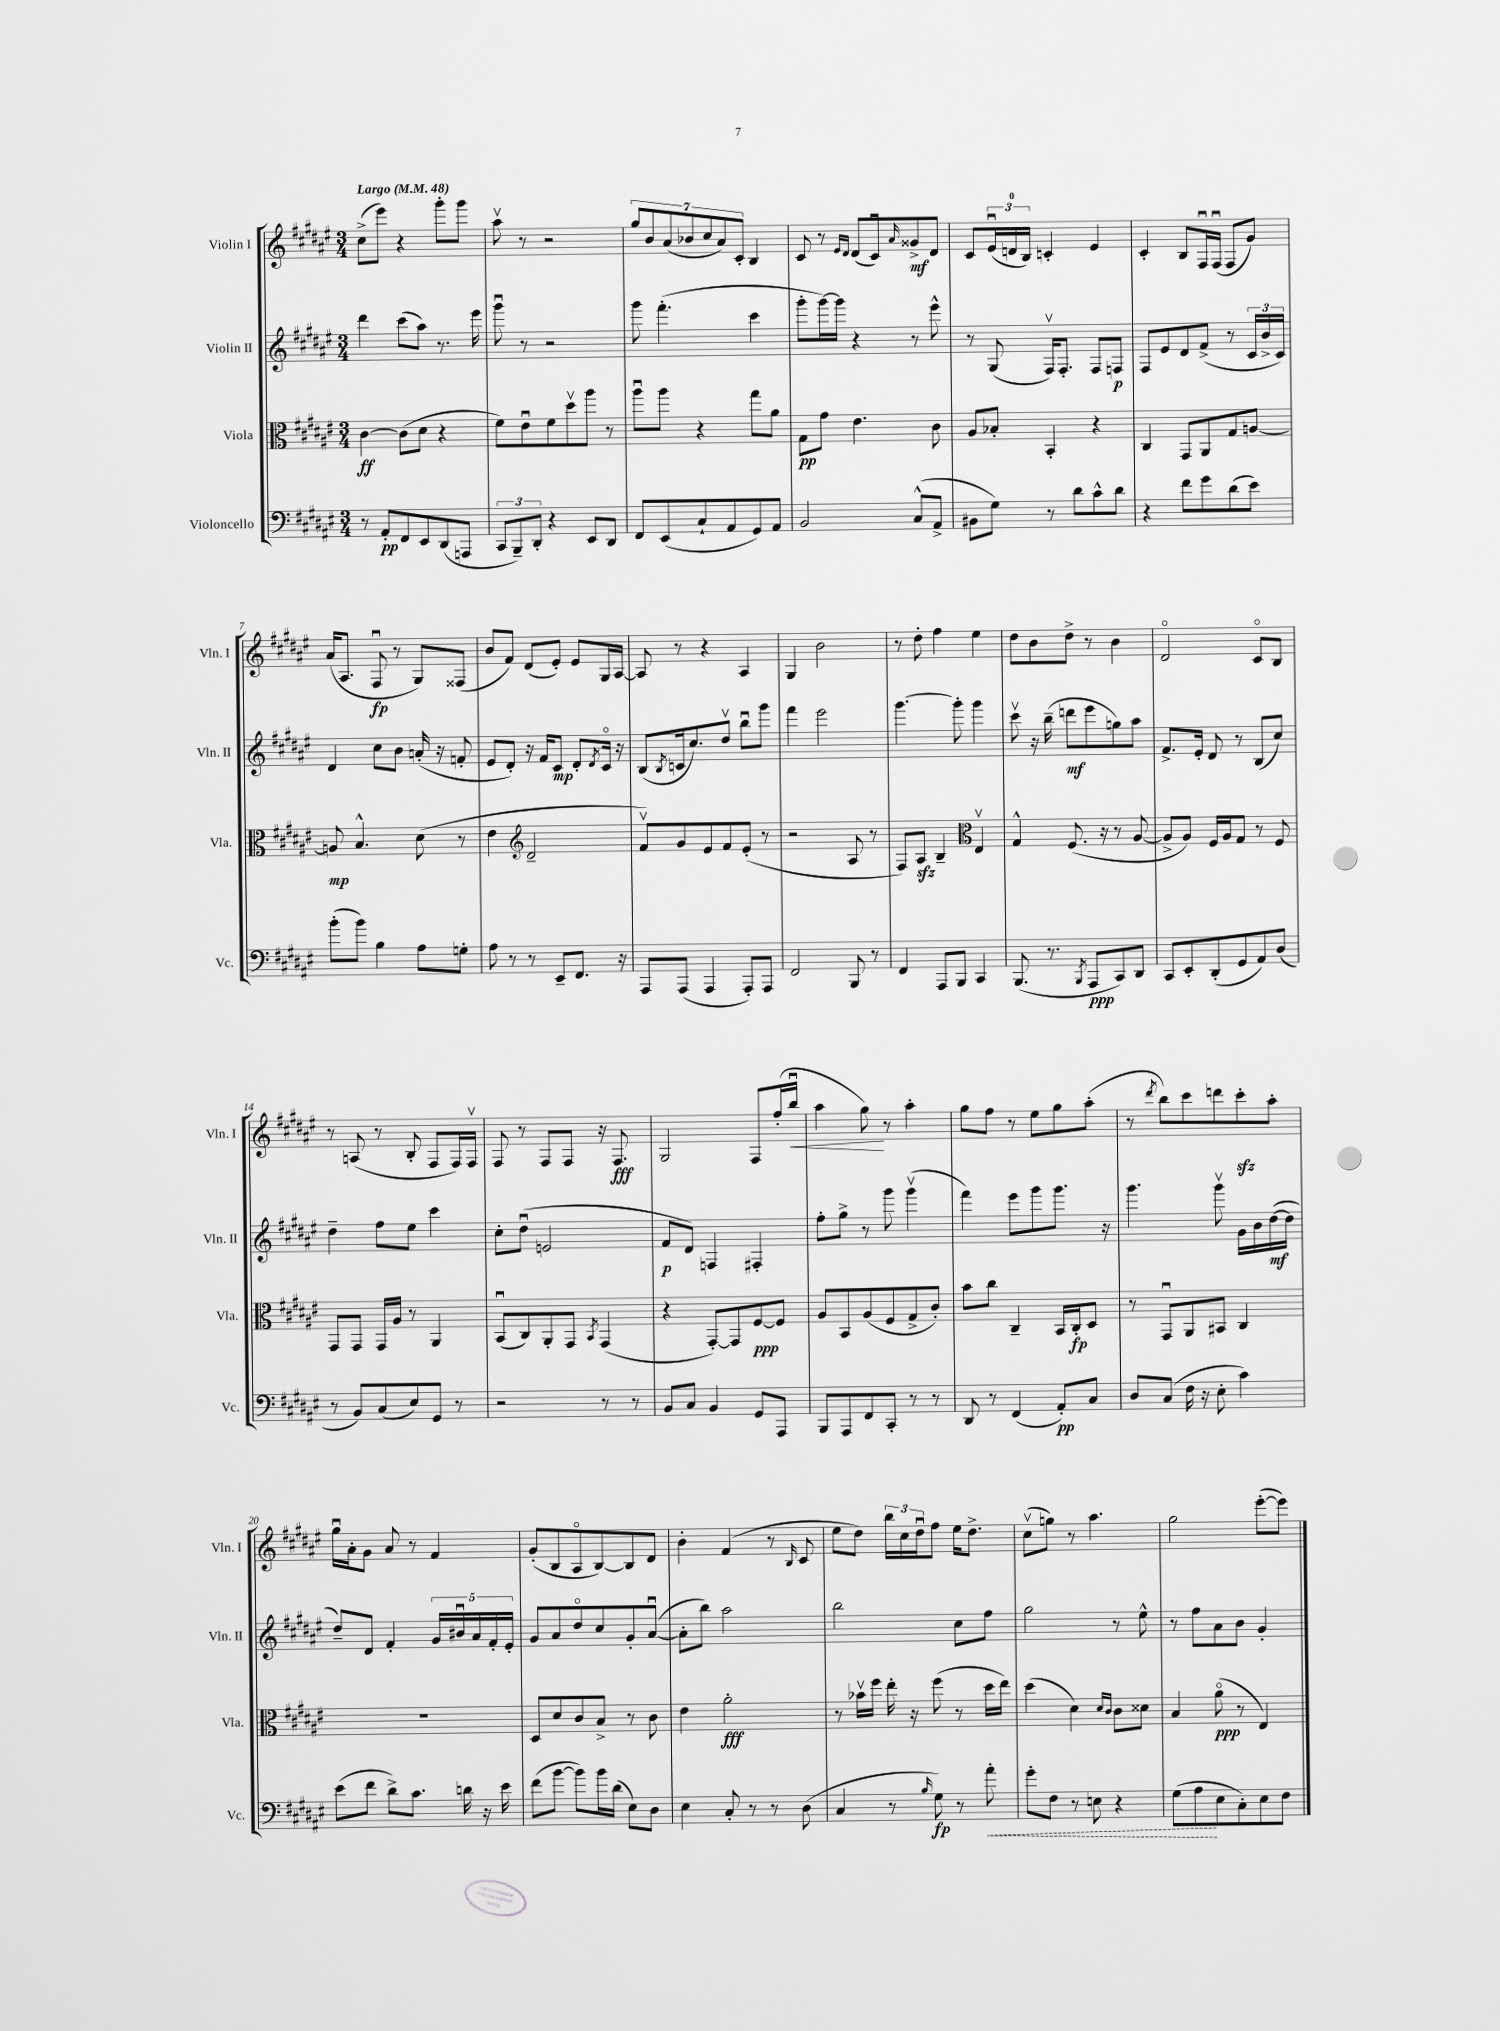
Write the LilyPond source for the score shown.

<<
\new StaffGroup <<
\new Staff = "s0" \with { instrumentName = "Violin I" shortInstrumentName = "Vln. I" } {
    \clef treble \key fis \major \numericTimeSignature \time 3/4 \tempo "Largo" 4 = 48
    cis''8->( eis'''8) r4 gis'''8-. gis'''8 |
    ais''8\upbow r8 r2 |
    \tuplet 7/4 { gis''8 b'8 ais'8( bes'8 cis''8 ais'8) cis'8-. } b4 |
    cis'8 r8 \grace { eis'16 dis'16 } dis'8( cis'8\downbow) \grace { ais'16 } gisis'8->\mf dis'8 |
    cis'8 \tuplet 3/2 { eis'16\downbow( d'16-0 b16) } c'4-. eis'4 |
    cis'4-. b8 fis16\downbow fis16\downbow( fis8 gis'8) |
    ais'16( ais8. fis8\downbow\fp r8 gis8) fisis8( |
    b'8 fis'8) dis'8( eis'8-.) eis'8 gis16 ais16~ |
    ais8 r8 r4 ais4 |
    gis4 b'2 |
    r8 dis''8-. fis''4 eis''4 |
    dis''8 b'8 dis''8-> r8 b'4 |
    dis'2\flageolet cis'8\flageolet b8 |
    r8 a8( r8 b8-. fis8 fis16) fis16\upbow |
    fis8 r8 fis8 fis8 r16 fis8.\fff |
    gis2 fis8 fis''16-.( b''16\downbow\< |
    ais''4 gis''8\!) r8 ais''4-. |
    gis''8 fis''8 r8 eis''8 gis''8 ais''8-.( |
    r8 \acciaccatura { dis'''8 } b''8) cis'''8 d'''8 cis'''8-.\sfz ais''8-. |
    gis''16\downbow ais'16-. gis'8 ais'8 r8 fis'4 |
    gis'8-.( b8 ais8\flageolet b8~) b8 dis'8 |
    b'4-. fis'4( r8 \grace { b16 } cis'8 |
    eis''8 dis''8) \tuplet 3/2 { b''16 cis''16 dis''16\downbow } fis''8 eis''16 dis''8.-> |
    cis''8\upbow( g''8) r8 ais''4. |
    gis''2 eis'''8~-.( eis'''8) \bar "|." |
}
\new Staff = "s1" \with { instrumentName = "Violin II" shortInstrumentName = "Vln. II" } {
    \clef treble \key fis \major \numericTimeSignature \time 3/4
    dis'''4 cis'''8( ais''8) r8. eis'''16 |
    gis'''8\downbow r8 r2 |
    gis'''8 fis'''4.-.( cis'''4 |
    gis'''8-. gis'''16~) gis'''16 r4 r8 eis'''8-^ |
    r8 gis8( fis16\upbow) fis8.-. fis8 f8\p |
    fis8 eis'8 dis'8 fis'8->( r8 \tuplet 3/2 { cis'16 b'16-> cis'16) } |
    dis'4 cis''8 b'8 a'16-.( r16 f'8-. |
    eis'8 dis'8-.) r16 fis'16 cis'8\mp dis'8-. \acciaccatura { dis'8 } cis'16\flageolet r16 |
    b8( \acciaccatura { b8 } c'16 cis''8.) dis''8\upbow b''8\downbow gis'''8 |
    fis'''4 eis'''2 |
    gis'''4.~ gis'''8-. gis'''4 |
    cis'''8\upbow r16 b''16--( d'''8\mf eis'''8 g''8) ais''8 |
    fis'8.-> eis'16-. dis'8 r8 b8( cis''8) |
    dis''4-- fis''8 eis''8 cis'''4 |
    cis''8-. dis''8\downbow( e'2 |
    fis'8\p dis'8) f4 fis4-. |
    fis''8-. gis''8-> r8 gis'''8 gis'''4\upbow( |
    fis'''4) eis'''8 gis'''8 gis'''8. r16 |
    gis'''4. gis'''8\upbow gis'16 b'16 dis''16~\mf( dis''16 |
    dis''8--) dis'8 fis'4-. \tuplet 5/4 { gis'16 bis'16\downbow ais'16 fis'16-. eis'16-. } |
    gis'8 ais'8 dis''8\flageolet cis''8 gis'8-. ais'8~\downbow( |
    ais'8-. b''8) ais''2 |
    b''2 cis''8 fis''8 |
    gis''2 r8 eis''8-^ |
    r8 fis''8 ais'8 b'8 gis'4-. \bar "|." |
}
\new Staff = "s2" \with { instrumentName = "Viola" shortInstrumentName = "Vla." } {
    \clef alto \key fis \major \numericTimeSignature \time 3/4
    cis'4~\ff cis'8( dis'8 r4 |
    fis'8) eis'8\downbow fis'8 dis''8\upbow ais''8 r8 |
    ais''8\downbow ais''8 r4 gis''8 ais'8 |
    gis8\pp gis'8 eis'4. cis'8 |
    ais8 bes8-. b,4-. r4 |
    cis4 gis,8 ais,8 gis8 a8~ |
    a8\mp b4.-^ dis'8( r8 |
    eis'4 \clef treble dis'2-- |
    fis'8\upbow) gis'8 eis'8 fis'8 eis'8-.( r8 |
    r2 ais8 r8 |
    fis8) ais8\sfz b4-- \clef alto eis4\upbow |
    gis4-^ fis8.( r16 r8 ais8~ |
    ais8-> ais8) fis16 ais16 gis8 r8 fis8 |
    gis,8 gis,8 gis,16 ais16 r8 ais,4 |
    b,8\downbow( cis8) ais,8-. gis,8 \acciaccatura { b,8 } gis,4( |
    r4 gis,8~-.) gis,8 fis8~\ppp fis8 |
    ais8 b,8 ais8( fis8 gis8-> cis'8-.) |
    b'8 cis''8 cis4-- b,16 cis16-.\fp dis8 |
    r8 gis,8\downbow ais,8 bis,8 cis4 |
    R2. |
    dis8 dis'8 cis'8 b8-> r8 cis'8 |
    eis'4 ais'2-.\fff |
    r8 bes'16\upbow fis''16 eis''16-. r16 fis''8( r8 dis''16 eis''16) |
    dis''4( dis'4) \grace { dis'16 cis'16 } cis'8 disis'8 |
    b4 ais'8\flageolet\ppp( r8 eis4) \bar "|." |
}
\new Staff = "s3" \with { instrumentName = "Violoncello" shortInstrumentName = "Vc." } {
    \clef bass \key fis \major \numericTimeSignature \time 3/4
    r8 ais,8-.\pp fis,8 eis,8 dis,8( a,,8 |
    \tuplet 3/2 { cis,8 b,,8--) dis,8-. } r4 eis,8 dis,8 |
    fis,8 eis,8( cis8-! ais,8 gis,8) ais,8 |
    b,2 cis8-^( ais,8-> |
    bis,8 gis8) r8 dis'8 cis'8-^ dis'8 |
    r4 fis'8 gis'8 dis'8( eis'8) |
    b'8-.( b'8) b4 ais8 g8-. |
    ais8 r8 r8 eis,8-- fis,8. r16 |
    ais,,8 ais,,8( ais,,4 ais,,8-.) ais,,8 |
    fis,2 b,,8 r8 |
    fis,4 ais,,8 b,,8 cis,4 |
    b,,8.( r8. \acciaccatura { b,,8 } ais,,8\ppp cis,8) dis,8 |
    cis,8 eis,8-. dis,8-.( gis,8 ais,8) dis8( |
    r8 b,8) cis8( eis8) gis,8 r8 |
    r2 r8 r8 |
    b,8 cis8 b,4 gis,8 ais,,8 |
    b,,8 ais,,8 fis,8 cis,8-. r8 r8 |
    dis,8 r8 fis,4( ais,8-.\pp) cis8 |
    dis8 cis8( fis16 r16 eis8-. cis'4) |
    eis'8( fis'8 dis'8->) cis'8. d'16 r16 eis'16 |
    fis'8( b'8~ b'8) b'16 dis'16( eis8) dis8 |
    eis4 cis8-. r8 r8 dis8( |
    cis4 r8 \grace { b16 } gis8\fp) r8 \once \override Hairpin.style = #'dashed-line ais'8-.\< |
    gis'8-. fis8 r8 e8 r4 |
    gis8( ais8\! eis8 cis8-.) eis8 fis8 \bar "|." |
}
>>
>>
